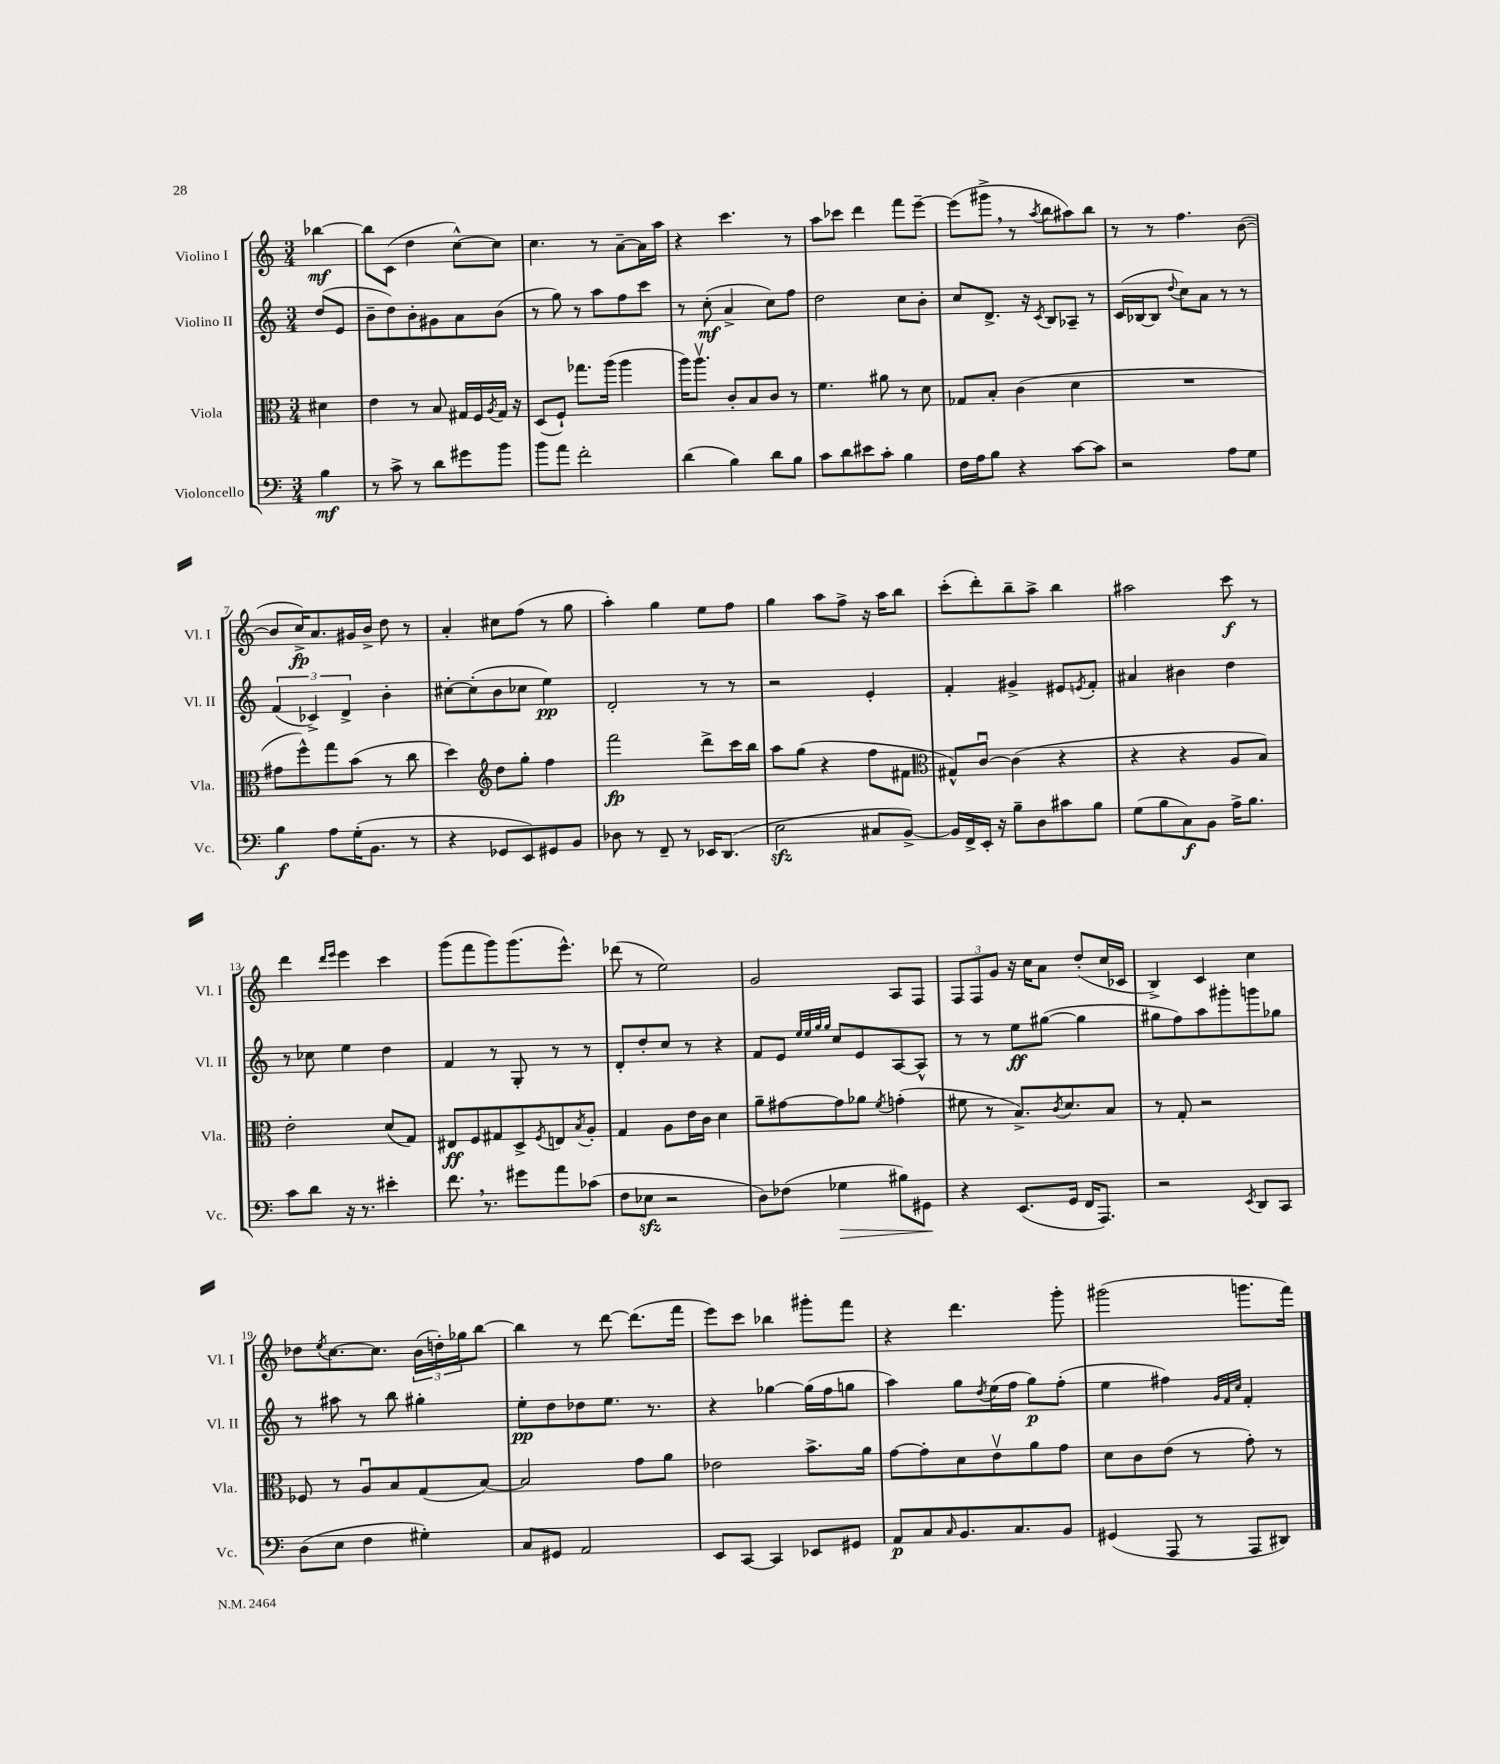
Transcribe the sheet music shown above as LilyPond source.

<<
\new StaffGroup <<
\new Staff = "s0" \with { instrumentName = "Violino I" shortInstrumentName = "Vl. I" } {
    \clef treble \key c \major \numericTimeSignature \time 3/4 \partial 4
    bes''4~\mf |
    bes''8 c'8( d''4 c''8~-^) c''8 |
    c''4. r8 a'8~-- a'16 a''16 |
    r4 c'''4. r8 |
    a''8 ces'''8 d'''4 f'''8 e'''8~-- |
    e'''8( gis'''8-> \breathe r8 \acciaccatura { a''8 } b''8 ais''8) b''8 |
    r8 r8 f''4. b'8~( |
    b'8 c''16->\fp) a'8. gis'16 b'16-> d''8 r8 |
    a'4-. cis''8 f''8( r8 g''8 |
    a''4-.) g''4 e''8 f''8 |
    g''4 a''8 f''8-> r16 a''16 b''8 |
    c'''8-.( d'''8-.) b''8-- a''8-> b''4 |
    ais''2 c'''8\f r8 |
    d'''4 \grace { d'''16 e'''16 } e'''4 c'''4 |
    g'''8( f'''8 g'''8) g'''8.( e'''8.-^) |
    des'''8( r8 e''2) |
    g'2 a8 f8 |
    \tuplet 3/2 { f8 f8 g'8 } r16 c''16 a'8 d''8-.( c''16 ces'16 |
    b4->) c'4 c''4 |
    des''8 \acciaccatura { e''8 } c''8.~ c''8. \tuplet 3/2 { b'16( d''16-.) ges''16 } b''8~ |
    b''4 r8 d'''8~ d'''8.( f'''16 |
    e'''8) c'''8 bes''4 gis'''8-. f'''8 |
    r4 d'''4. g'''8-. |
    gis'''2( g'''8. f'''16) \bar "|." |
}
\new Staff = "s1" \with { instrumentName = "Violino II" shortInstrumentName = "Vl. II" } {
    \clef treble \key c \major \numericTimeSignature \time 3/4 \partial 4
    d''8( e'8 |
    b'8-- d''8) b'8-. gis'8 a'8 b'8( |
    r8 g''8) r8 a''8 f''8 c'''8 |
    r8 c''8-.\mf( a'4-> c''8) f''8 |
    d''2 c''8 b'8-. |
    c''8 d'8.-> r16 \acciaccatura { c'8 } b8 aes8-- r8 |
    c'16( bes16~ bes8 \appoggiatura { d''8 } c''8) a'8 r8 r8 |
    \tuplet 3/2 { f'4( ces'4->) d'4-> } b'4-. |
    cis''8~-. cis''8-.( b'8 ces''8 e''4\pp) |
    d'2-. r8 r8 |
    r2 e'4-. |
    f'4-. gis'4-> eis'8 \acciaccatura { e'8 } f'8-. |
    ais'4 bis'4 d''4 |
    r8 ces''8 e''4 d''4 |
    f'4 r8 g8-. r8 r8 |
    d'8-. d''8-. c''8 r8 r4 |
    f'8 e'8 \grace { e''32 e''32 g''32 g''32 } c''8 e'8 a8~ a8-^ |
    r8 r8 e''8\ff gis''8~( gis''4 |
    gis''8 f''8) a''8 gis'''8-. g'''8 ges''8 |
    r8 ais''8 r8 b''8 gis''4-. |
    e''8-.\pp d''8 des''8 e''8. r8. |
    r4 ges''4~ ges''16( f''16 g''8 |
    a''4) g''8 \acciaccatura { d''8 } e''16( f''16 g''8\p) f''8-.( |
    e''4 fis''4) \grace { g'32 f'32 c''32 } f'4-. \bar "|." |
}
\new Staff = "s2" \with { instrumentName = "Viola" shortInstrumentName = "Vla." } {
    \clef alto \key c \major \numericTimeSignature \time 3/4 \partial 4
    dis'4 |
    e'4 r8 b8 gis16 f16 \acciaccatura { a8 } gis16 r16 |
    d8( f8-!) ges''8. a''16( a''4 |
    a''16) a''8.\upbow c'8-. b8 c'8 r8 |
    f'4. ais'8 r8 d'8 |
    ges8 b8-. c'4( d'4 |
    R2. |
    gis'8 f''8-^) g''8 b'8( r8 c''8 |
    d''4) \clef treble d''8 g''8-. f''4 |
    f'''2\fp d'''8-> c'''16 b''16 |
    a''8 g''8( r4 f''8 fis'8 |
    \clef alto gis8-^) c'8~\downbow c'4( r4 |
    r4 r4 a8 b8) |
    e'2-. d'8( g8) |
    eis8\ff f8 gis8 d8-> \acciaccatura { f8 } e8 \acciaccatura { b8 } a8-. |
    g4 a8 e'16 c'16 d'4 |
    a'8-- gis'8~ gis'8 aes'8 \acciaccatura { f'8 } g'4-.( |
    fis'8 r8 b8.->) \acciaccatura { c'8 } d'8. b8 |
    r8 g8-. r2 |
    fes8 r8 a8\downbow b8 g8( b8~) |
    b2 g'8 a'8 |
    ees'2 b'8.-> a'16 |
    g'8~ g'8-. d'8 e'8\upbow a'8 g'8 |
    d'8 c'8 e'8( r8 g'8-.) r8 \bar "|." |
}
\new Staff = "s3" \with { instrumentName = "Violoncello" shortInstrumentName = "Vc." } {
    \clef bass \key c \major \numericTimeSignature \time 3/4 \partial 4
    b4\mf |
    r8 c'8-> r8 d'8 gis'8 b'8 |
    b'8 a'8 f'2-. |
    d'4( b4) d'8 b8 |
    c'8 d'8 eis'8 c'8-. b4 |
    f16 a16 b8 r4 c'8~ c'8 |
    r2 a8 g8 |
    b4\f a8 g16-.( b,8. r8 |
    r4 ges,8 e,8) gis,8 b,8 |
    des8 r8 f,8-- r8 ees,16 d,8.( |
    e2\sfz cis8 b,8~->) |
    b,16 f,16-> e,16-. r16 b8-- d8 cis'8 b8 |
    g8( b8 c8\f) b,8 a16-> b8. |
    c'8 d'8 r16 r8. eis'4-. |
    f'8. \breathe r8. gis'8 a'8 ces'8( |
    f8 ees8\sfz r2 |
    d8) fes8( ges4\> bis8) gis,8\! |
    r4 e,8.( g,16 f,16 a,,8.) |
    r2 \acciaccatura { e,8 } d,8 c,8 |
    d8( e8 f4 gis4-.) |
    c8 gis,8 a,2 |
    e,8 c,8~ c,4 ees,8 gis,8 |
    a,8\p c8 \grace { c16 } b,8. c8. b,8 |
    gis,4( a,,8 r8 a,,8 dis,8) \bar "|." |
}
>>
>>
